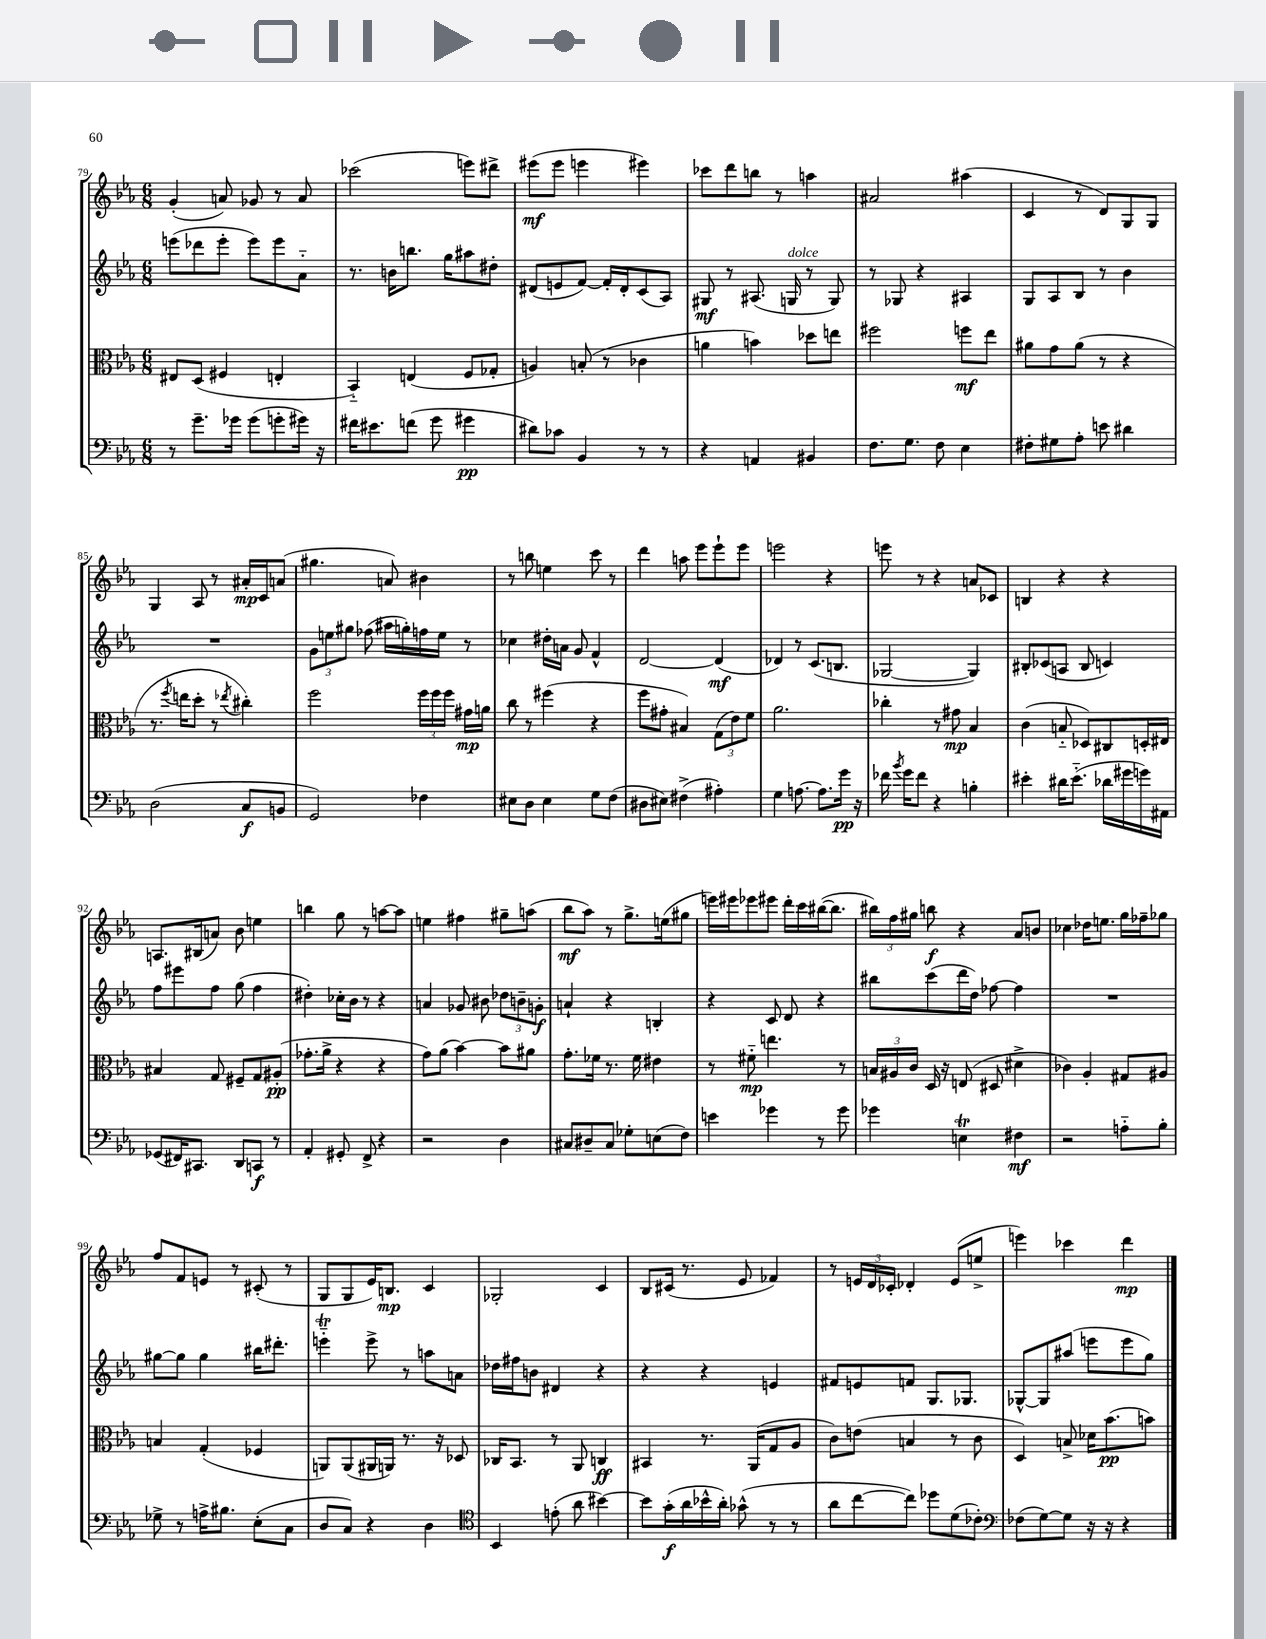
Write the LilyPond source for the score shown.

<<
\new StaffGroup <<
\new Staff = "s0" {
    \clef treble \key ees \major \numericTimeSignature \time 6/8
    \autoBeamOff g'4-.( a'8) ges'8 r8 a'8 |
    ces'''2( e'''8[) dis'''8]-> |
    eis'''8[\mf( eis'''8] e'''4 eis'''4) |
    ces'''8[ d'''8 b''8] r8 a''4 |
    ais'2 ais''4( |
    c'4 r8 d'8[) g8 g8] |
    g4 aes8 r8 ais'16[-.\mp c'16 a'8]( |
    gis''4. a'8) bis'4 |
    r8 b''8 e''4 c'''8 r8 |
    d'''4 a''8 ees'''8[ ees'''8-! ees'''8] |
    e'''2 r4 |
    e'''8 r8 r4 a'8[ ces'8] |
    b4 r4 r4 |
    a8.[ bis16( a'8]) bes'8 e''4 |
    b''4 g''8 r8 a''8[~ a''8] |
    e''4 fis''4 gis''8[-- a''8]( |
    bes''8[\mf aes''8]) r8 g''8.[-> e''16( gis''8] |
    e'''16[) eis'''16 ees'''8 eis'''8] d'''16[-. c'''16 bis''16~( bis''8.] |
    \tuplet 3/2 { bis''16[) f''16 gis''16] } b''8\f r4 aes'8[ b'8] |
    ces''4 des''16[ e''8.] g''16[ fes''16-- ges''8] |
    f''8[ f'8 e'8] r8 cis'8-.( r8 |
    g8[ g8 ees'16) b8.]\mp c'4 |
    ges2-. c'4 |
    bes8[ cis'16]( r8. ees'8 fes'4) |
    r8 \tuplet 3/2 { e'16[ d'16 ces'16]-. } des'4-. e'8[( e''8]-> |
    e'''4) ces'''4 d'''4\mp \bar "|." |
}
\new Staff = "s1" {
    \clef treble \key ees \major \numericTimeSignature \time 6/8
    \autoBeamOff e'''8[( des'''8 e'''8]-. e'''8[) e'''8 aes'8]-_ |
    r8. b'16[ b''8.] g''16[ ais''8 dis''8]-. |
    dis'8[( e'8 f'8]~) f'16[-. dis'16-. c'8( aes8]) |
    gis8\mf r8 ais8.( g16^\markup { \italic "dolce" } r8 g8) |
    r8 ges8 r4 ais4 |
    g8[ aes8 bes8] r8 bes'4 |
    R2. |
    \tuplet 3/2 { g'8[ e''8 gis''8] } fes''8( ais''16[ g''16-.) f''16 e''16] r8 |
    ces''4 dis''16[-. a'16] g'8 f'4-^ |
    d'2~ d'4\mf( |
    des'4) r8 c'8.[( b8.] |
    ges2~ ges4) |
    bis8[-. ces'8( a8] bis8 c'4) |
    f''8[ eis'''8 f''8] g''8( f''4 |
    dis''4-.) ces''16[-. bes'16] r8 r4 |
    a'4 ges'8 bis'8 \tuplet 3/2 { des''8[ b'8-- g'8]-.\f } |
    a'4-! r4 b4-. |
    r4 c'8 d'8 r4 |
    bis''8[ c'''8( d'''16 d''16]) fes''8~ fes''4 |
    R2. |
    gis''8[~ gis''8] gis''4 bis''16[ dis'''8.]-. |
    e'''4-_\trill e'''8-> r8 a''8[ a'8] |
    des''16[ fis''16 b'8] dis'4 r4 |
    r4 r4 e'4 |
    fis'8[ e'8 f'8] g8.[ ges8.] |
    ges8[~-^ ges8 ais''8]( e'''8[ e'''8 g''8]) \bar "|." |
}
\new Staff = "s2" {
    \clef alto \key ees \major \numericTimeSignature \time 6/8
    \autoBeamOff eis8[ d8]( fis4 e4-. |
    bes,4-_) e4( f8[ ges8]-. |
    a4) b8-.( r8 ces'4 |
    a'4 b'4) des''8[ e''8] |
    fis''2 f''8[\mf ees''8] |
    ais'8[ g'8 ais'8]( r8 r4 |
    r8. \acciaccatura { f''8 } e''16[ d''8]-. r8 \acciaccatura { ees''8 } cis''4-.) |
    f''2 \tuplet 3/2 { f''16[ f''16 f''16] } gis'16[\mp a'16] |
    c''8 r8 fis''4( r4 |
    f''8[ gis'8]-. bis4) \tuplet 3/2 { g8[( ees'8) f'8] } |
    aes'2. |
    ces''4-. r8 gis'8\mp bes4 |
    c'4( b8-_ des8[) cis8 d16-. eis16] |
    bis4 g8 fis8[-- g8 ais8]-.\pp( |
    ges'8.[-. aes'16]-> r4 r4 |
    g'8[) aes'8]( bes'4~) bes'8[ ais'8] |
    g'8.[-. fes'16] r8. fes'16 eis'4 |
    r8 fis'8-_\mp e''4. r8 |
    \tuplet 3/2 { b16[ ais16 c'16] } d16 r16 e8( dis8 dis'4-> |
    ces'4) aes4-. gis8[ ais8] |
    b4 g4-.( fes4 |
    a,8[) a,8( ais,16 a,16]) r8. r16 des8 |
    ces16[ bes,8.] r8 aes,8 c4\ff |
    bis,4 r8. aes,16[( g8 aes8] |
    c'8[) e'8]( b4 r8 c'8 |
    d4) b8-> des'16[ bes'8.\pp( b'8]) \bar "|." |
}
\new Staff = "s3" {
    \clef bass \key ees \major \numericTimeSignature \time 6/8
    \autoBeamOff r8 g'8.[-- ges'16] ges'8[( g'8-. gis'16]) r16 |
    fis'16[ eis'8. f'8]( g'8 gis'4\pp |
    dis'8[) ces'8] bes,4 r8 r8 |
    r4 a,4 bis,4 |
    f8.[ g8.] f8 ees4 |
    fis8[-. gis8 aes8]-. e'8 dis'4 |
    d2( c8[\f b,8] |
    g,2) fes4 |
    eis8[ d8] eis4 g8[ f8]( |
    dis8[ eis8]) fis4->( ais4-.) |
    g4 a8.~ a8.[ g'16]\pp r16 |
    fes'16 \acciaccatura { bes'8 } g'16[ fes'8] r4 b4-. |
    eis'4-. dis'16[ eis'8.]-_( des'16[ gis'16 g'16) ais,16] |
    ges,8[( fis,16) cis,8.] d,8[ c,8]\f r8 |
    aes,4-. gis,8-. f,8-> r4 |
    r2 d4 |
    cis8[ dis8-- cis8] ges8[-. e8( f8]) |
    e'4 ges'4 r8 ges'8 |
    ges'4 e4\trill fis4\mf |
    r2 a8[-_ bes8]-. |
    ges8-> r8 a16[-> bis8.] ees8[-.( c8] |
    d8[ c8]) r4 d4 |
    \clef tenor bes,4 e'8-.( aes'8 bis'4~) |
    bis'8[ g'16-.\f( aes'16 bes'16-^ aes'16]-.) ges'8-^( r8 r8 |
    aes'8[ c''8~ c''8]) des''8[ d'8( ces'8]-.) |
    \clef bass fes8[( g8~) g8] r16 r16 r4 \bar "|." |
}
>>
>>
\layout { \context { \Score currentBarNumber = #79 } }
